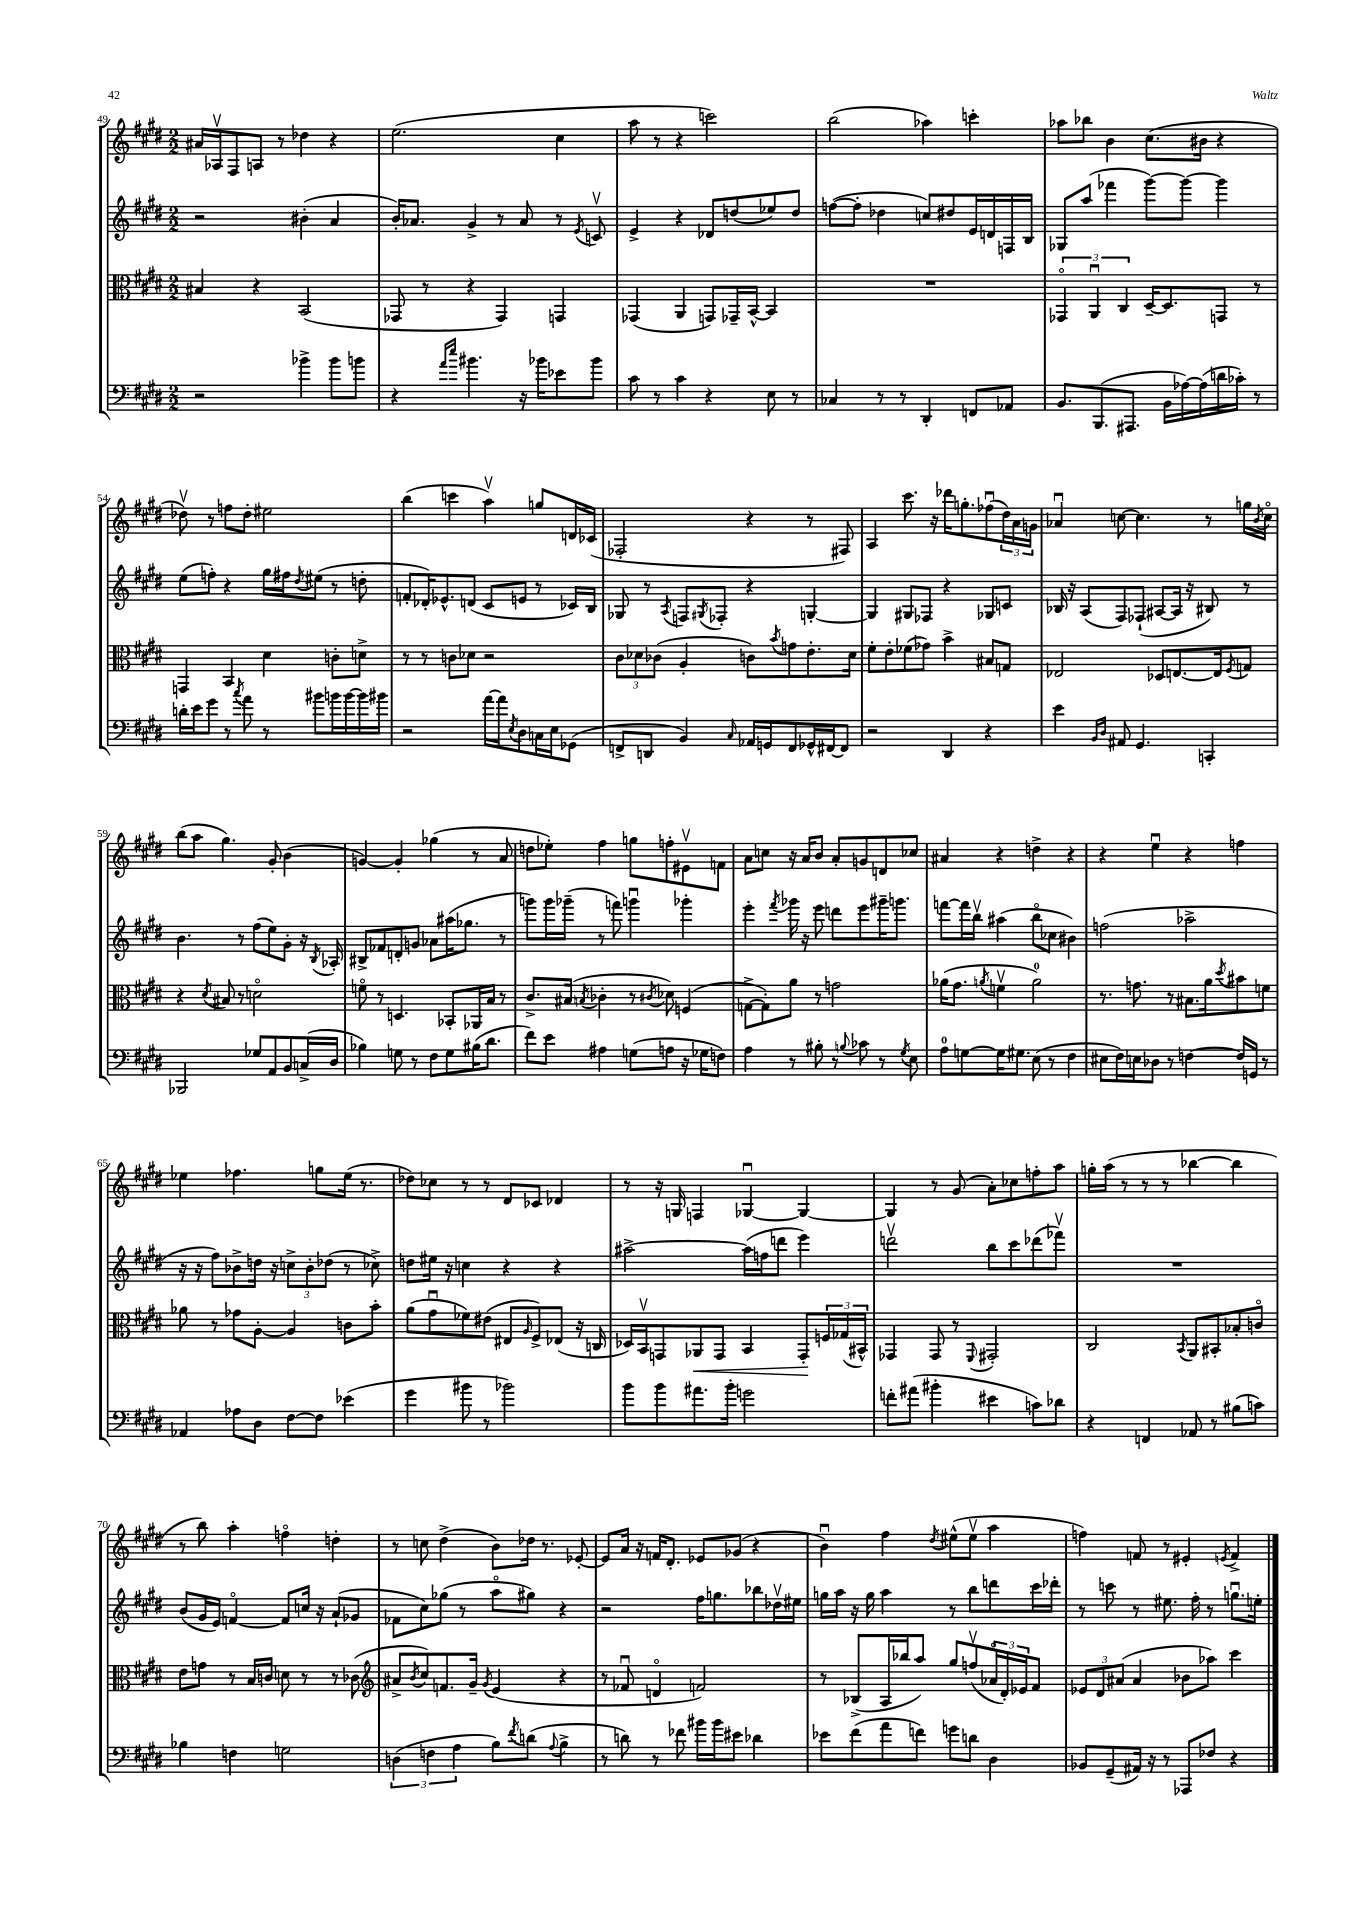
<<
\new StaffGroup <<
\new Staff = "s0" {
    \clef treble \key e \major \numericTimeSignature \time 2/2
    ais'16 aes16\upbow fis8 a8 r8 des''4 r4 |
    e''2.( cis''4 |
    a''8 r8 r4 c'''2) |
    b''2( aes''4) c'''4-. |
    aes''8 bes''8 b'4 cis''8.( bis'16 r4 |
    des''8\upbow) r8 f''8 des''8-. eis''2 |
    b''4( c'''4 a''4\upbow) g''8 d'16 ces'16( |
    fes2-. r4 r8 fis8) |
    a4 cis'''8. r16 des'''16 g''8.-. fes''8\downbow( \tuplet 3/2 { dis''16) a'16 g'16 } |
    aes'4\downbow c''8~ c''4. r8 g''16 \acciaccatura { b'8 } c''16\flageolet |
    b''8( a''8 gis''4.) gis'8-. b'4( |
    g'4~) g'4-. ges''4( r8 a'8 |
    d''8 ees''8-.) fis''4 g''8 f''8-. eis'8\upbow f'8 |
    a'8 c''8 r16 a'16 b'8 a'8-. g'8 d'8 ces''8 |
    ais'4 r4 d''4-> r4 |
    r4 e''4\downbow r4 f''4 |
    ees''4 fes''4. g''8 ees''16( r8. |
    des''8) ces''8 r8 r8 dis'8 ces'8 des'4 |
    r8 r16 g16 f4 ges4~\downbow ges4~ |
    ges4 r8 gis'8( a'8-.) ces''8 f''8-. a''8 |
    g''16-. a''16( r8 r8 r8 bes''4~ bes''4 |
    r8 b''8) a''4-. f''4\flageolet d''4-. |
    r8 c''8 dis''4->( b'8) des''16 r8. ees'8~-. |
    ees'8 a'16 r16 f'16 dis'8.-. ees'8 ges'8( r4 |
    b'4\downbow) fis''4 \acciaccatura { dis''8 } eis''8-^( eis''8\upbow a''4 |
    f''4) f'8 r8 eis'4-. \acciaccatura { e'8 } f'4-> \bar "|." |
}
\new Staff = "s1" {
    \clef treble \key e \major \numericTimeSignature \time 2/2
    r2 bis'4-.( a'4 |
    b'16-.) aes'8. gis'4-> r8 aes'8 r8 \acciaccatura { e'8 } c'8\upbow |
    e'4-> r4 des'8 d''8( ees''8) d''8 |
    f''8~( f''8-. des''4 c''8) dis''8 e'16 d'16 f16 b16 |
    ges8 a''8( fes'''4 gis'''8~) gis'''8~ gis'''4 |
    e''8( f''8-.) r4 gis''16 fis''16 \acciaccatura { dis''8 } eis''8( r8 d''8-. |
    f'8-. des'16-.) ees'8.-^ d'8( cis'8 e'8 r8 ces'16) b16 |
    ges8 r8 \acciaccatura { a8 } f8 \acciaccatura { gis8 } fes8-. r4 g4~-. |
    g4 gis8 fes8 r4 ges8 c'8 |
    bes16 r16 a8( fis8) fes8-!( ais8~ ais16 r16 bis8) r8 |
    b'4. r8 fis''8( e''8) gis'8-. r16 \acciaccatura { b8 } aes16-. |
    bis8-> fes'8 d'8-. g'8 aes'8 ais''16( ges''8. r8 |
    g'''8) g'''16 ges'''16--( r8 f'''8) g'''4\downbow ges'''4-. |
    e'''4-. \acciaccatura { fis'''8 } ges'''16 r16 e'''8 d'''8 e'''8 gis'''16-- g'''8. |
    f'''8~ f'''16 b''16\upbow ais''4( b''8\flageolet ces''8 bis'4) |
    f''2( aes''2-> |
    r16 r16 fis''8) bes'8-> d''16 r16 \tuplet 3/2 { c''8-> bes'8-. des''8( } r8 ces''8->) |
    d''8 eis''16 r16 c''4 r4 r4 |
    ais''2~-> ais''16( f''16 d'''8 e'''4) |
    d'''2\upbow b''8 cis'''8 des'''8( fes'''8\upbow) |
    R1 |
    b'8( gis'16 e'16) f'4~\flageolet f'8 c''16 r16 a'8-!( ges'8 |
    fes'8 cis''8) ges''8( r8 a''8\flageolet gis''8) r4 |
    r2 fis''16 g''8. bes''8 des''16\upbow eis''16 |
    g''16 a''16 r16 g''16 a''4 r8 b''8 d'''8 cis'''16 des'''16-. |
    r8 c'''8 r8 eis''8. fis''16-. r8 g''8.\downbow e''16-. \bar "|." |
}
\new Staff = "s2" {
    \clef alto \key e \major \numericTimeSignature \time 2/2
    bis4 r4 b,2( |
    ges,8 r8 r4 ges,4) g,4 |
    ges,4( a,4 g,8) ges,16-- b,16~-^ b,4 |
    R1 |
    \tuplet 3/2 { ges,4\flageolet a,4\downbow cis4 } dis16~-- dis8. g,8 r8 |
    g,4 b,4 dis'4 c'8-. d'8-> |
    r8 r8 c'8 des'8 r2 |
    \tuplet 3/2 { cis'8 des'8 ces'8( } a4-. c'8) \acciaccatura { b'8 } g'8 e'8.-. des'16 |
    fis'8-. e'8-. fes'8( ges'8) b'4-> bis8 g8 |
    ees2 des8 e8.~ e16 \acciaccatura { fis8 } g8 |
    r4 \acciaccatura { dis'8 } bis8 r8 d'2\flageolet |
    f'8\flageolet r8 d4. bes,8-. aes,16 b16 r8 |
    cis'8.-> bis16( \acciaccatura { b8 } ces'4-. r8 \acciaccatura { cis'8 } des'8) f4( |
    g8~-> g8-.) a'8 r8 g'2 |
    aes'16( gis'8. \acciaccatura { a'8 } f'4\upbow a'2-0) |
    r8. g'8. r8 bis8. a'16 \acciaccatura { dis''8 } bis'8 f'8 |
    aes'8 r8 ges'8 a8~-. a4 c'8 b'8-. |
    a'8( gis'8\downbow fes'8) eis'8( eis8 \grace { a16 } fis8->) ees8( r16 c16 |
    des16) b,16\upbow g,8 aes,8\< g,8 b,4 g,8-.\! \tuplet 3/2 { f16 ges16( bis,16-^) } |
    ges,4 ges,8 r8 \appoggiatura { fis,8 } gis,2-. |
    cis2 \acciaccatura { b,8 } a,8 bis,8-. bes8-. c'8\flageolet |
    e'8 g'8 r8 b16 c'16 d'8 r8 r8 ces'8( |
    \clef treble ais'8-> \acciaccatura { b'8 } cis''8) f'8. gis'16-- \acciaccatura { gis'8 } e'4( r4 |
    r8 fes'8\downbow d'4\flageolet f'2) |
    r8 bes8->( a16 bes''16 a''8) gis''8 f''8\upbow( \tuplet 3/2 { aes'16\flageolet dis'16-.) ees'16 } fis'8 |
    \tuplet 3/2 { ees'8 dis'8 ais'8( } ais'4 bes'8 aes''8) cis'''4 \bar "|." |
}
\new Staff = "s3" {
    \clef bass \key e \major \numericTimeSignature \time 2/2
    r2 bes'4-> bes'8 b'8 |
    r4 \grace { a'16 e''16 } bis'4. r16 bes'16 ees'8 bes'8 |
    cis'8 r8 cis'4 r4 e8 r8 |
    ces4 r8 r8 dis,4-. f,8 aes,8 |
    b,8. b,,8.( ais,,8. b,16 aes16~) aes16( d'16 ces'16-.) r8 |
    d'16-. e'16 gis'8 r8 \acciaccatura { cis''8 } a'8 r8 bis'8 b'16 b'16~ b'16 bis'16 |
    r2 a'16~ a'16 \acciaccatura { e8 } dis8 c16 e16 ges,8( |
    f,8-> d,8 b,4) \grace { cis16 } aes,16 g,16 f,8 ges,16-^ fis,16~ fis,8 |
    r2 dis,4 r4 |
    e'4 \grace { b,16 dis16 } ais,8 gis,4. c,4-. |
    bes,,2 ges8 a,8 b,8 c16->( dis16 |
    bes4) g8 r8 fis8 g8 bis16( dis'8. |
    fis'8) e'8 ais4 g8( a8 r16 ges16 f8) |
    a4 r8 bis8-. r8 \appoggiatura { b8 } ces'8 r8 \acciaccatura { gis8 } e8 |
    a8-0 g8~ g16 gis8. e8( r8 fis4 |
    eis8 fis16) e16 des8 r8 f4~ f16 g,16 r8 |
    aes,4 aes8 dis8 fis8~ fis8 ees'4( |
    gis'4 bis'8 r8 bes'2) |
    b'8 b'8 ais'8. b'16-. g'2 |
    f'8-. ais'8( bis'4-. eis'4 c'8) des'8 |
    r4 f,4 aes,8 r8 bis8( c'8) |
    bes4 f4 g2 |
    \tuplet 3/2 { d4( f4 a4 } b8) \acciaccatura { fis'8 } d'8( \appoggiatura { a8 } b4-> |
    r8 d'8) r8 fes'8 bis'16 bis'16 eis'8 des'4 |
    ees'8 fis'8( a'8 f'8) g'8 d'8 dis4 |
    bes,8 gis,8--( ais,16) r16 r8 aes,,8 fes8 r4 \bar "|." |
}
>>
>>
\layout { \context { \Score currentBarNumber = #49 } }
